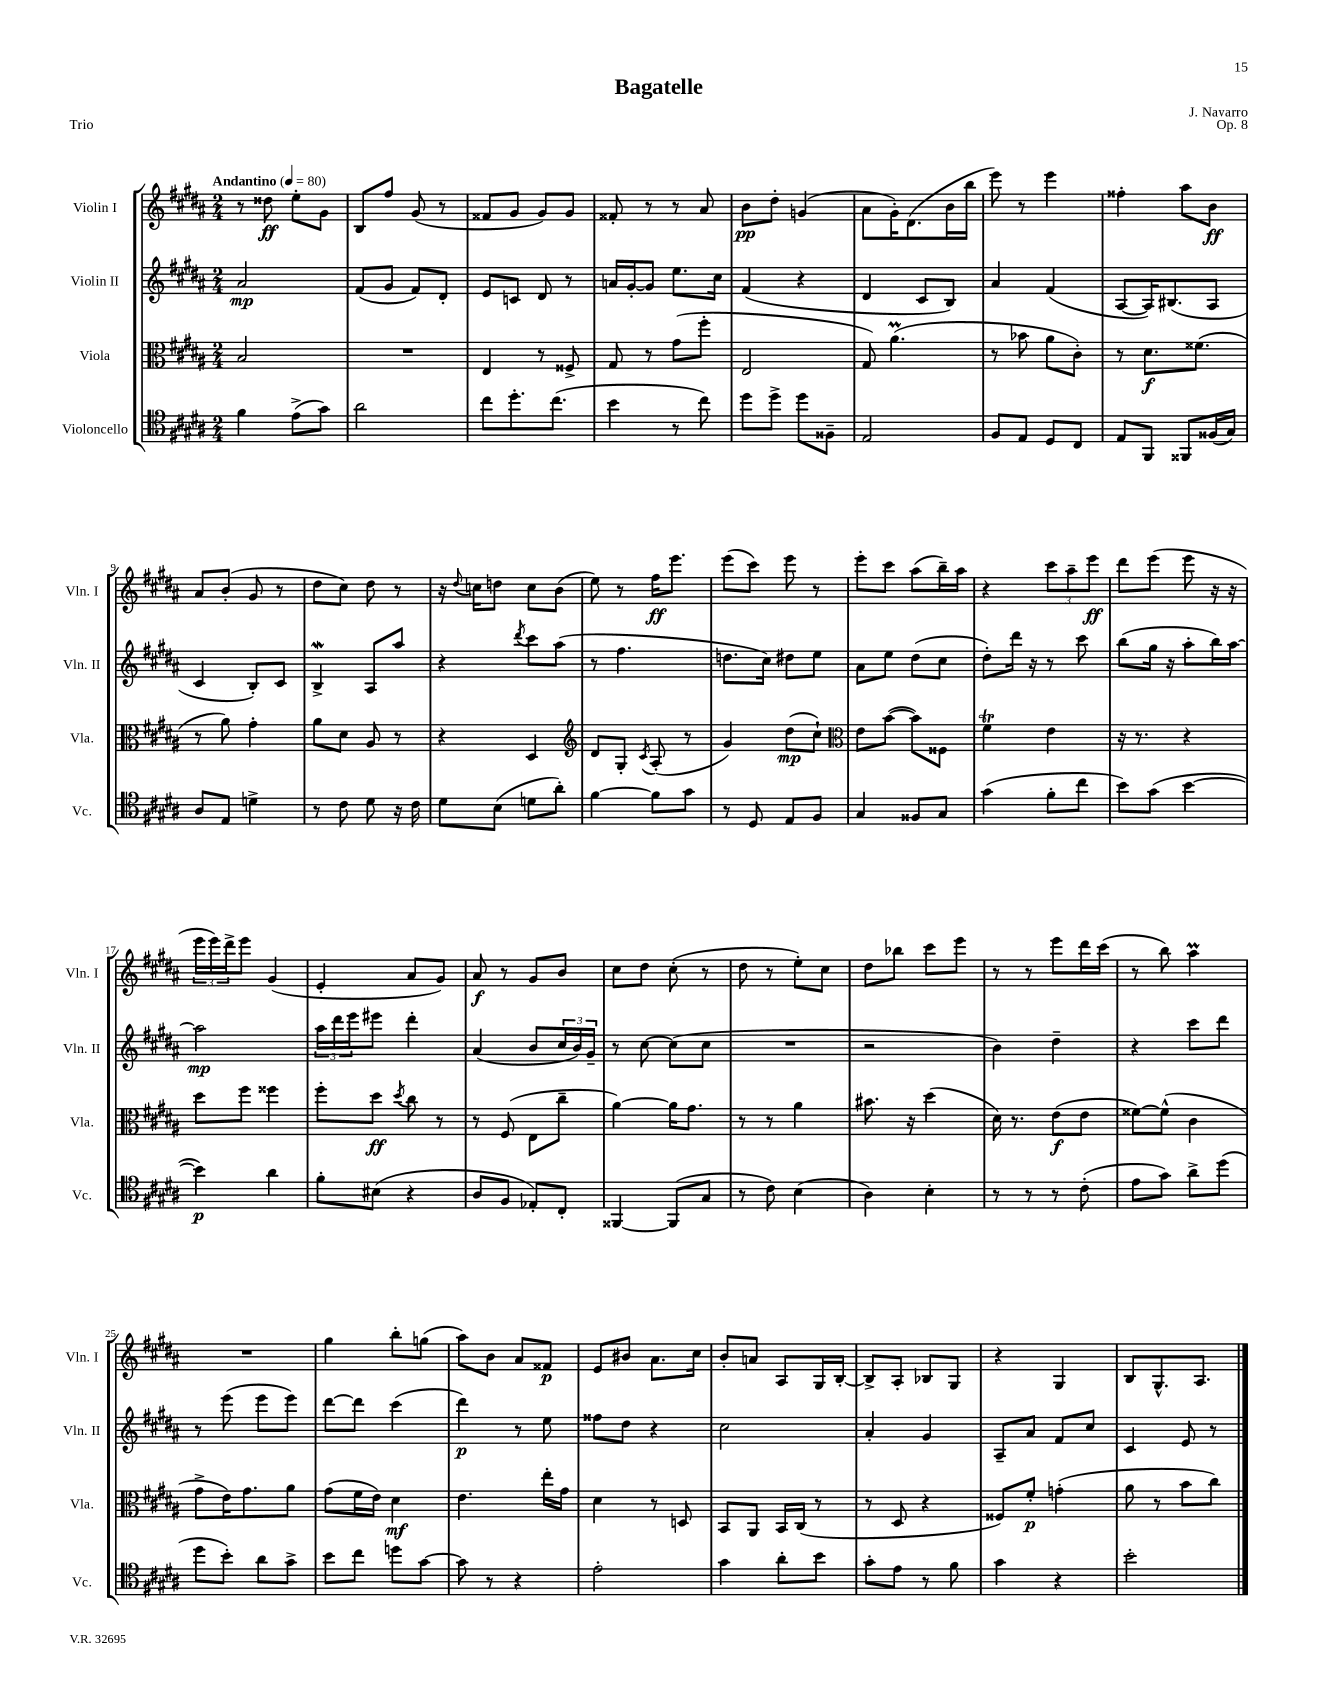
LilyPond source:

\header { title = "Bagatelle" composer = "J. Navarro" opus = "Op. 8" piece = "Trio" }
<<
\new StaffGroup <<
\new Staff = "s0" \with { instrumentName = "Violin I" shortInstrumentName = "Vln. I" } {
    \clef treble \key b \major \numericTimeSignature \time 2/4 \tempo "Andantino" 4 = 80
    r8 disis''8\ff e''8-. gis'8 |
    b8 fis''8 gis'8( r8 |
    fisis'8 gis'8 gis'8) gis'8 |
    fisis'8-. r8 r8 ais'8 |
    b'8\pp dis''8-. g'4( |
    ais'8 gis'16-.) dis'8.( b'16 b''16 |
    e'''8) r8 e'''4 |
    fisis''4-. ais''8 b'8\ff |
    ais'8 b'8-.( gis'8 r8 |
    dis''8 cis''8) dis''8 r8 |
    r16 \appoggiatura { dis''8 } c''16 d''8 c''8 b'8( |
    e''8) r8 fis''16\ff e'''8. |
    e'''8( cis'''8) e'''8 r8 |
    e'''8-. cis'''8 ais''8( b''16--) ais''16 |
    r4 \tuplet 3/2 { cis'''8 ais''8-- e'''8\ff } |
    dis'''8 e'''8( e'''8 r16 r16 |
    \tuplet 3/2 { e'''16 e'''16) dis'''16-> } e'''8 gis'4( |
    e'4-. ais'8 gis'8) |
    ais'8\f r8 gis'8 b'8 |
    cis''8 dis''8 cis''8-.( r8 |
    dis''8 r8 e''8-.) cis''8 |
    dis''8 bes''8 cis'''8 e'''8 |
    r8 r8 e'''8 dis'''16 cis'''16( |
    r8 b''8) ais''4\prall |
    R2 |
    gis''4 b''8-. g''8( |
    ais''8) b'8 ais'8 fisis'8\p |
    e'8 bis'8 ais'8. cis''16 |
    b'8-. a'8 ais8 gis16 b16~-. |
    b8-> ais8-. bes8 gis8 |
    r4 gis4 |
    b8 gis8.-^ ais8. \bar "|." |
}
\new Staff = "s1" \with { instrumentName = "Violin II" shortInstrumentName = "Vln. II" } {
    \clef treble \key b \major \numericTimeSignature \time 2/4
    ais'2\mp |
    fis'8( gis'8 fis'8) dis'8-. |
    e'8 c'8 dis'8 r8 |
    a'16 gis'16~-. gis'8 e''8. cis''16 |
    fis'4( r4 |
    dis'4 cis'8 b8) |
    ais'4 fis'4( |
    ais8~ ais16) bis8.( ais8 |
    cis'4 b8-.) cis'8 |
    b4->\mordent ais8 ais''8 |
    r4 \acciaccatura { dis'''8 } cis'''8 ais''8( |
    r8 fis''4. |
    d''8. cis''16) dis''8 e''8 |
    ais'8 e''8 dis''8( cis''8 |
    dis''8-.) dis'''16 r16 r8 cis'''8 |
    b''8( gis''16 r16 ais''8-. b''16) ais''16~ |
    ais''2\mp |
    \tuplet 3/2 { ais''16 dis'''16 e'''16 } eis'''8 dis'''4-. |
    ais'4( b'8 \tuplet 3/2 { cis''16 b'16) gis'16-- } |
    r8 cis''8~ cis''8( cis''8 |
    R2 |
    r2 |
    b'4) dis''4-- |
    r4 cis'''8 dis'''8 |
    r8 e'''8( e'''8 e'''8) |
    dis'''8~ dis'''8 cis'''4( |
    dis'''4\p) r8 e''8 |
    fisis''8 dis''8 r4 |
    cis''2 |
    ais'4-. gis'4 |
    ais8-- ais'8 fis'8 cis''8 |
    cis'4 e'8 r8 \bar "|." |
}
\new Staff = "s2" \with { instrumentName = "Viola" shortInstrumentName = "Vla." } {
    \clef alto \key b \major \numericTimeSignature \time 2/4
    b2 |
    R2 |
    e4 r8 fisis8-> |
    gis8 r8 gis'8( fis''8-. |
    e2 |
    gis8) ais'4.\prall( |
    r8 bes'8 ais'8 cis'8-.) |
    r8 dis'8.\f fisis'8.( |
    r8 ais'8) gis'4-. |
    ais'8 dis'8 ais8 r8 |
    r4 dis4 |
    \clef treble dis'8 gis8-. \acciaccatura { cis'8 } ais8-.( r8 |
    gis'4) dis''8\mp( cis''8-!) |
    \clef alto e'8 b'8~( b'8) fisis8 |
    fis'4\trill e'4 |
    r16 r8. r4 |
    dis''8 fis''8 fisis''4 |
    fis''8-. dis''8\ff \acciaccatura { dis''8 } cis''8 r8 |
    r8 fis8( e8 cis''8-- |
    ais'4~) ais'16 gis'8. |
    r8 r8 ais'4 |
    bis'8. r16 dis''4( |
    dis'16) r8. e'8\f( e'8 |
    fisis'8~) fisis'8-^( cis'4 |
    gis'8-> e'16) gis'8. ais'8 |
    gis'8( fis'16 e'16) dis'4\mf |
    e'4. e''16-. gis'16 |
    dis'4 r8 d8 |
    b,8 ais,8 b,16 cis16( r8 |
    r8 dis8 r4 |
    fisis8) fis'8-.\p g'4-.( |
    ais'8 r8 b'8 cis''8) \bar "|." |
}
\new Staff = "s3" \with { instrumentName = "Violoncello" shortInstrumentName = "Vc." } {
    \clef tenor \key b \major \numericTimeSignature \time 2/4
    fis'4 e'8->( gis'8) |
    ais'2 |
    cis''8 dis''8.-. cis''8.( |
    b'4 r8 cis''8) |
    dis''8 dis''8-> dis''8 fisis8-- |
    e2 |
    fis8 e8 dis8 cis8 |
    e8 fis,8 fisis,8 fisis16( gis16) |
    ais8 e8 d'4-> |
    r8 cis'8 dis'8 r16 cis'16 |
    dis'8 b8( d'8 ais'8-.) |
    fis'4~ fis'8 gis'8 |
    r8 dis8 e8 fis8 |
    gis4 fisis8 gis8 |
    gis'4( fis'8-. cis''8 |
    b'8) gis'8( b'4~ |
    b'4\p) ais'4 |
    fis'8-. bis8( r4 |
    ais8 fis8 ees8-.) cis8-. |
    fisis,4~ fisis,8( gis8 |
    r8 cis'8) b4( |
    ais4) b4-. |
    r8 r8 r8 cis'8-.( |
    e'8 gis'8) ais'8-> dis''8( |
    dis''8 b'8-.) ais'8 gis'8-> |
    b'8 cis''8 d''8 gis'8~ |
    gis'8 r8 r4 |
    e'2-. |
    gis'4 ais'8-. b'8 |
    gis'8-. e'8 r8 fis'8 |
    gis'4 r4 |
    b'2-. \bar "|." |
}
>>
>>
